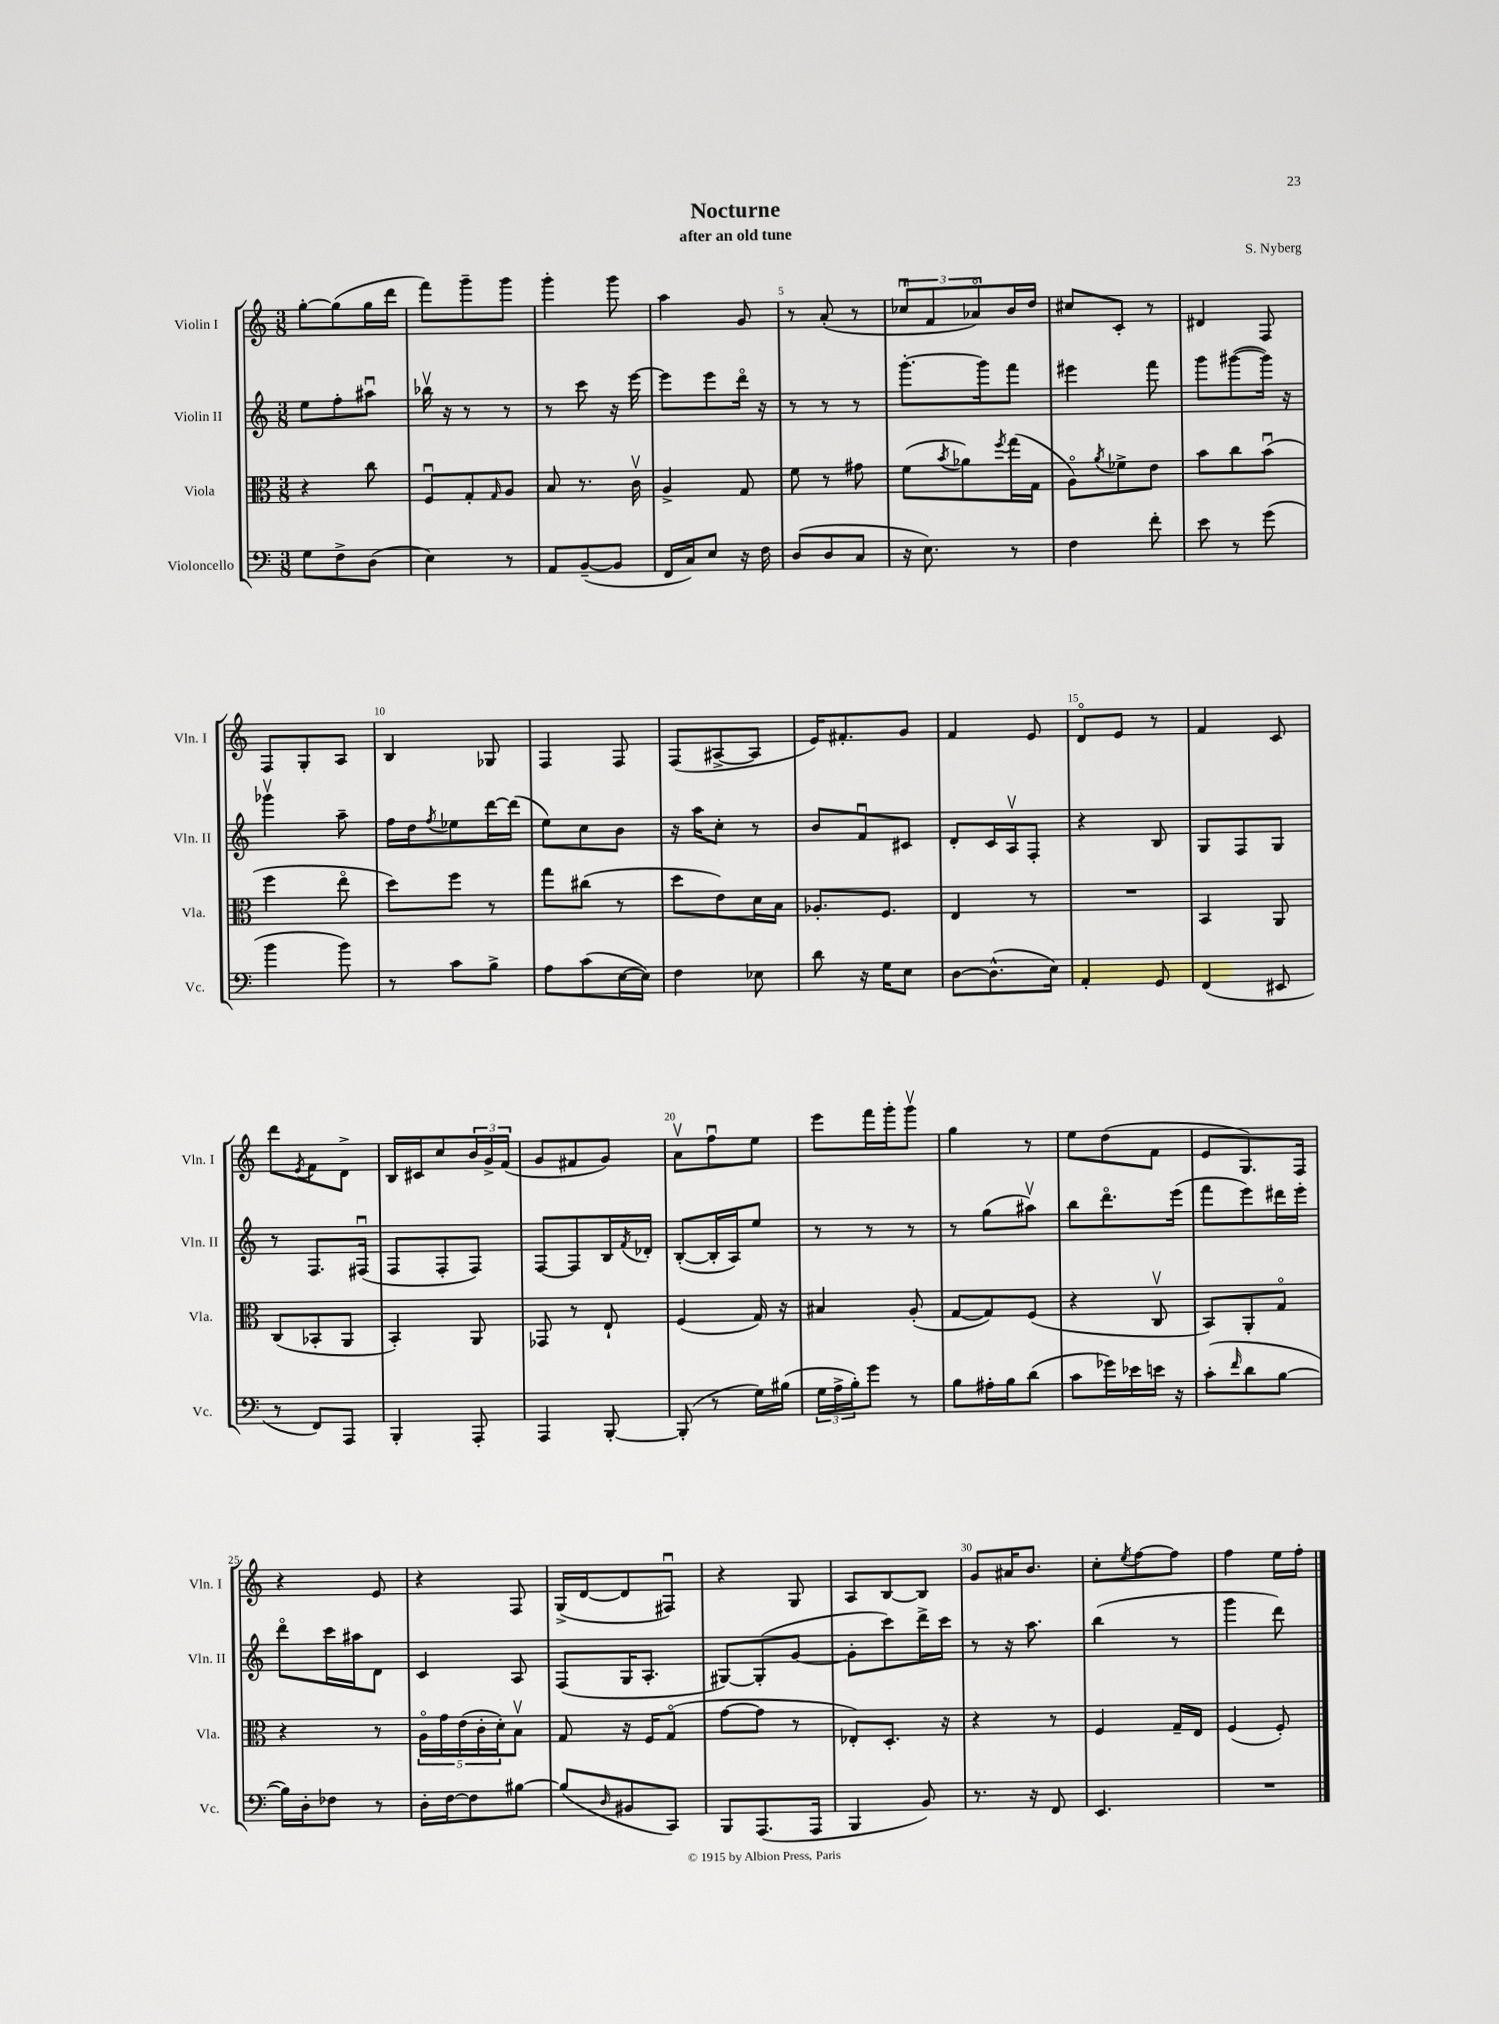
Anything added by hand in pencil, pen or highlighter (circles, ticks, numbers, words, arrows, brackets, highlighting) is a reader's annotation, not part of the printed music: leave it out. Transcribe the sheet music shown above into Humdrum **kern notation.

**kern	**kern	**kern	**kern
*staff4	*staff3	*staff2	*staff1
*clefF4	*clefC3	*clefG2	*clefG2
*k[]	*k[]	*k[]	*k[]
*M3/8	*M3/8	*M3/8	*M3/8
8G	4r	8ee	[8gg'
8F^	.	8ff'	(8gg]
(8D	8cc	8aa#u	16gg
.	.	.	16ddd
=	=	=	=
4E)	8Fu	16bb-v	8fff)
.	.	16r	.
.	8G'	8r	8ggg~
.	16qqG	.	.
8r	8A	8r	8ggg
=	=	=	=
8AA	8B	8r	4ggg'
([8BB~	8.r	8ccc	.
8BB]	.	16r	8ggg
.	16cv	[16eee	.
=	=	=	=
16FF	4A^	8eee]	4aa
16C)	.	.	.
8E	.	8eee	.
16r	8G	16dddo	8g
16F	.	16r	.
=	=	=	=
(8D	8f	8r	8r
8D	8r	8r	(8a'
8C	8g#	8r	8r
=	=	=	=
16r	(8f	[8.ggg'	12cc-u
8.E)	.	.	.
.	.	.	12f
.	8qb	.	.
.	8a-)	.	.
.	.	.	12a-o)
.	.	16ggg]	.
.	8qff	.	.
8r	(16gg	8fff	16b
.	16G	.	16dd
=	=	=	=
4F	8Ao)	4eee#	8cc#
.	8qa	.	.
.	8f-^	.	8c'
8f'	8e	8fff	8r
=	=	=	=
8e	8b	8ggg	4d#
8r	8cc	([8ggg#	.
(8g	(8bu	16ggg#])	8F
.	.	16r	.
=	=	=	=
4b	4ff	4ggg-v	8F
.	.	.	8G'
8b)	8eeo	8aa~	8A
=	=	=	=
8r	8dd)	16ff	4B
.	.	16dd	.
.	.	8qff	.
8c	8ff	8ee-	.
8B^	8r	[16ddd	8G-
.	.	(16ddd]	.
=	=	=	=
8A	8gg	8ee)	4F
(8c	(8cc#	8cc	.
[16E	8r	8b	8F
16E])	.	.	.
=	=	=	=
4F	8dd	16r	(8F
.	.	16aa	.
.	8e)	8cc'	[8A#^
8E-	16d	8r	8A#]
.	16B	.	.
=	=	=	=
8d	8.A-'	8b	16e)
.	.	.	8.f#'
16r	.	8fu	.
16G	8.F	.	.
8E	.	8c#	8g
=	=	=	=
[8D	4E	8d'	4f
(8.D^^]	.	16c	.
.	.	16Av	.
.	8r	8F'	8e
16E)	.	.	.
=	=	=	=
4AA'	4.r	4r	8do
.	.	.	8e
8GG	.	8B	8r
=	=	=	=
(4FF	4BB	8G	4f
.	.	8F	.
8EE#	8AA	8G	8c
=	=	=	=
8r	(8C	8r	8ddd
.	.	.	8qe
8FF)	8BB-'	8.F	8f
8AAA	8AA	.	8d^
.	.	(16F#u	.
=	=	=	=
4BBB'	4BB')	8F	16B
.	.	.	16c#
.	.	8F'	8cc
8AAA'	8AA	8F)	24b
.	.	.	24g^
.	.	.	(24f
=	=	=	=
4AAA	8GG-	[8F	8g
.	8r	8F]	8f#
[8BBB'	8E`	16B	8g)
.	.	8qf	.
.	.	16d-'	.
=	=	=	=
(8BBB']	(4F	([8B'	8av
8r	.	16B']	8ffu
.	.	16A)	.
16G)	16G)	8ee	8ee
(16B#	16r	.	.
=	=	=	=
24G	4B#	8r	8eee
24A^	.	.	.
24B')	.	.	.
8g	.	8r	16fff
.	.	.	16ggg'
8r	(8A'	8r	8gggv
=	=	=	=
8B	[8G	8r	4gg
16A#'	8G])	(8gg	.
16B	.	.	.
(8d	(8F	8aa#v)	8r
=	=	=	=
8c	4r	8bb	8ee
16g-)	.	8.dddo	(8dd
16e-	.	.	.
16e	8Cv	.	8f
16r	.	(16eee	.
=	=	=	=
(8c'	8BB)	8fff	8e
16qqf	.	.	.
8d	8AA'	8eee)	8.G)
[8B	8Go	16ddd#	.
.	.	16eee'	16F
=	=	=	=
16B])	4r	8dddo	4r
16D'	.	.	.
8F-	.	16ccc	.
.	.	16aa#	.
8r	8r	8d	8e
=	=	=	=
16D'	20Ao	4c	4r
.	20g	.	.
[16F	.	.	.
.	(20e	.	.
8F]	.	.	.
.	20c'	.	.
.	20d')	.	.
[8B#	8Bv	8A	8F
=	=	=	=
(8B#]	8G	(8F	(16G^
.	.	.	[16d
16qqD	.	.	.
8BB#	16r	16G	8d]
.	16F	8.A'	.
8CC)	(8Go	.	8F#u)
=	=	=	=
8BBB	[8g	[8G#)	4r
(8.AAA	8g]	(8G#']	.
.	8r	[8g	8G
16AAA	.	.	.
=	=	=	=
4BBB	8E-')	8g']	8A
.	8.D'	8ccc)	[8B
8BB)	.	16ddd^	8B]
.	16r	16ccc	.
=	=	=	=
8.r	4r	8r	8g
.	.	16r	16a#
16r	.	8.aa	8.b
8FF	8r	.	.
=	=	=	=
4.EE	4F	(4bb	8cc'
.	.	.	8qee
.	.	.	[8ff
.	16G~	8r	8ff]
.	16E	.	.
=	=	=	=
4.r	(4F	4ggg	4ff
.	8F')	8ddd)	16ee
.	.	.	16ff'
==	==	==	==
*-	*-	*-	*-
